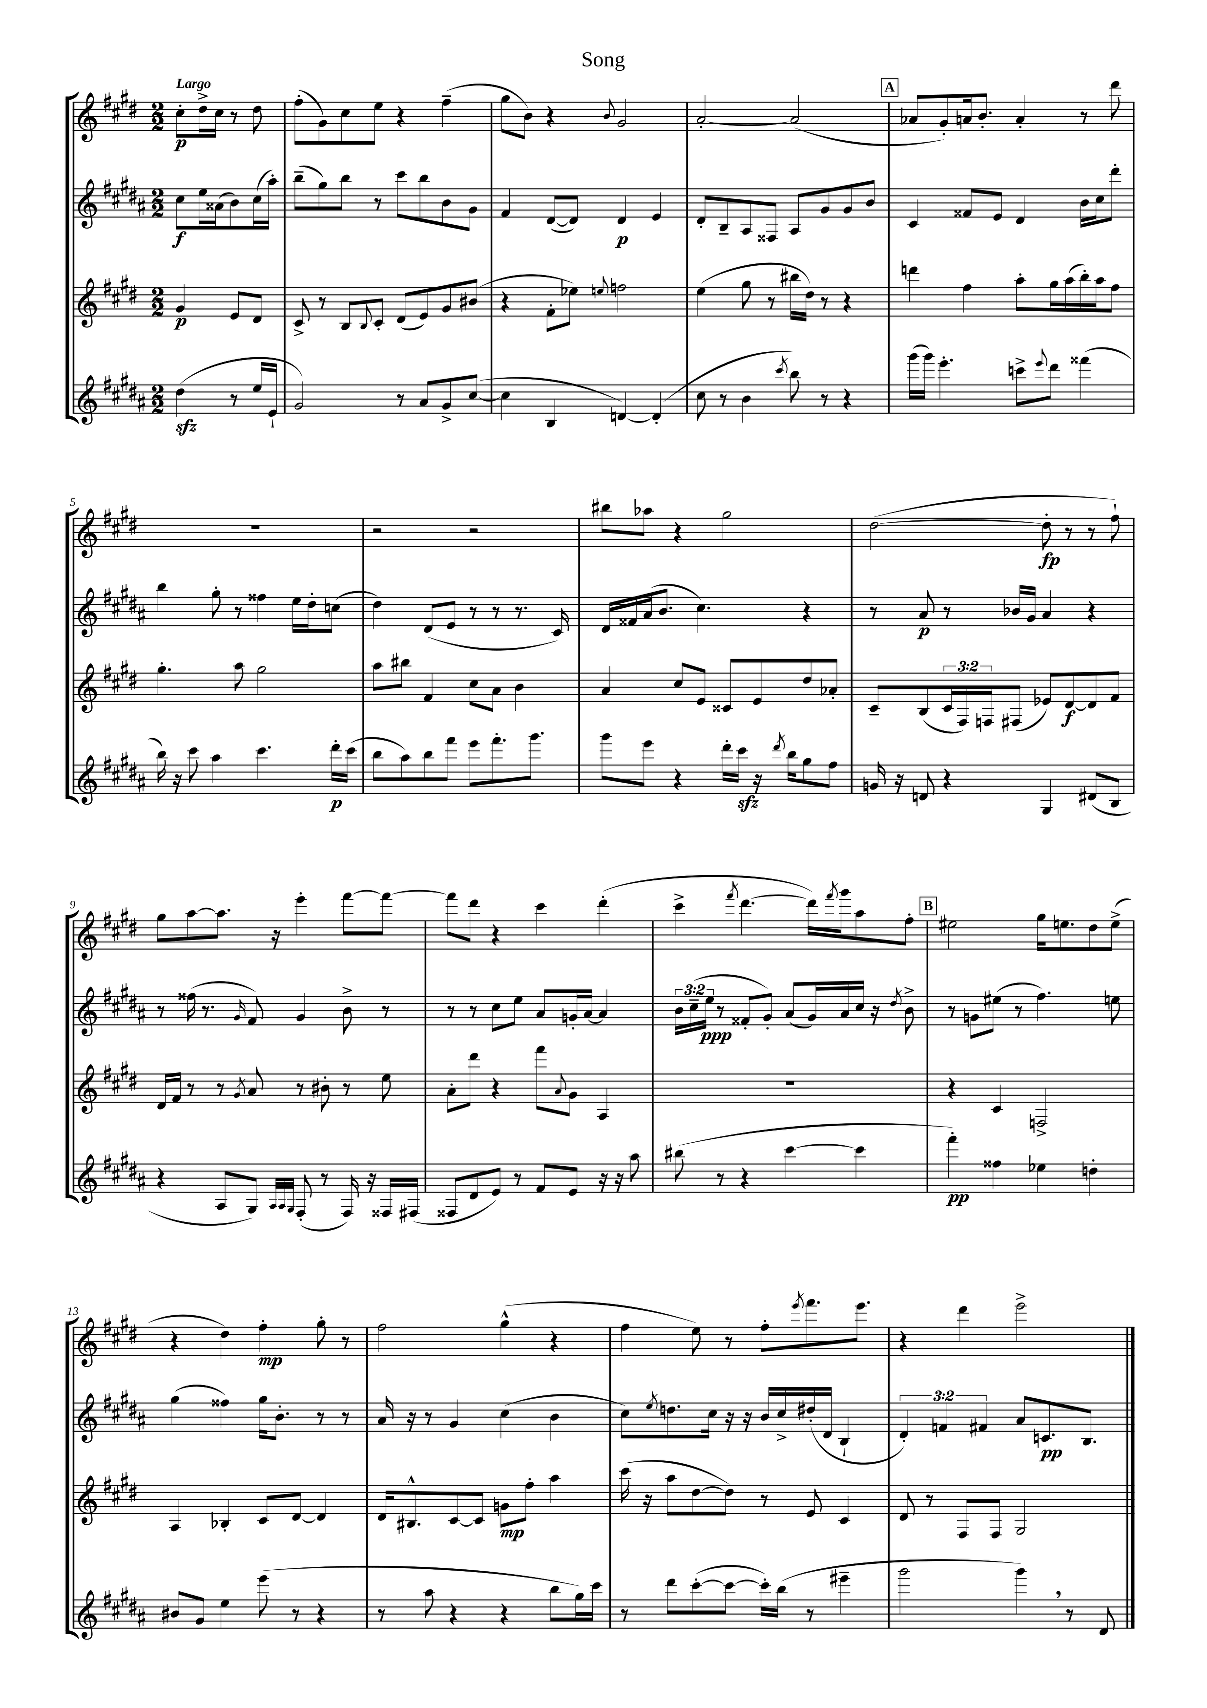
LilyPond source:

\header { title = "Song" }
<<
\new StaffGroup <<
\new Staff = "s0" {
    \clef treble \key e \major \numericTimeSignature \time 2/2 \partial 2 \tempo "Largo"
    cis''8-.\p dis''16-> cis''16 r8 dis''8 |
    fis''8-.( gis'8) cis''8 e''8 r4 fis''4--( |
    gis''8 b'8) r4 \appoggiatura { b'8 } gis'2 |
    a'2~-. a'2( |
    \mark \markup { \box "A" } aes'8 gis'8-.) a'16 b'8.-. a'4-. r8 dis'''8 |
    R1 |
    r2 r2 |
    bis''8 aes''8 r4 gis''2 |
    dis''2~( dis''8-.\fp r8 r8 fis''8-!) |
    gis''8 a''8~ a''8. r16 e'''4-. fis'''8~ fis'''8~ |
    fis'''8 dis'''8 r4 cis'''4 dis'''4-.( |
    cis'''4-> \acciaccatura { fis'''8 } dis'''4.~ dis'''16) \acciaccatura { fis'''8 } gis'''16 a''8 fis''8-. |
    \mark \markup { \box "B" } eis''2 gis''16 e''8. dis''8 e''8->( |
    r4 dis''4) fis''4-.\mp gis''8-. r8 |
    fis''2 gis''4-^( r4 |
    fis''4 e''8) r8 fis''8-. \acciaccatura { e'''8 } fis'''8. e'''8. |
    r4 dis'''4 e'''2-> \bar "|." |
}
\new Staff = "s1" {
    \clef treble \key b \major \numericTimeSignature \time 2/2 \override Staff.TupletNumber.text = #tuplet-number::calc-fraction-text \partial 2
    cis''8\f e''16 aisis'16( b'8) cis''16( ais''16-.) |
    b''8--( gis''8) b''8 r8 cis'''8 b''8 b'8 gis'8 |
    fis'4 dis'8~( dis'8) dis'4\p e'4 |
    dis'8-. b8-- ais8 fisis8 ais8 gis'8 gis'8 b'8 |
    \mark \markup { \box "A" } cis'4 fisis'8 e'8 dis'4 b'16 cis''16 dis'''8-. |
    b''4 gis''8-. r8 fisis''4 e''16 dis''16-. c''8( |
    dis''4) dis'8( e'8 r8 r8 r8. cis'16) |
    dis'16 fisis'16 ais'16( b'8. cis''4.) r4 |
    r8 ais'8\p r8 bes'16 gis'16 ais'4 r4 |
    r8 fisis''16( r8. \grace { gis'16 } fis'8) gis'4 b'8-> r8 |
    r8 r8 cis''8 e''8 ais'8 g'16-. ais'16~ ais'4 |
    \tuplet 3/2 { b'16 cis''16--( e''16\ppp } r8 fisis'8-. gis'8-.) ais'8( gis'16) ais'16 cis''16 r16 \acciaccatura { dis''8 } b'8-> |
    \mark \markup { \box "B" } r8 g'8 eis''8( r8 fis''4.) e''8 |
    gis''4( fisis''4) gis''16 b'8.-. r8 r8 |
    ais'16 r16 r8 gis'4 cis''4( b'4 |
    cis''8) \acciaccatura { e''8 } d''8. cis''16 r16 r16 b'16 cis''16-> dis''16-.( dis'16 b4-! |
    \tuplet 3/2 { dis'4-.) f'4 fis'4 } ais'8 c'8.\pp b8. \bar "|." |
}
\new Staff = "s2" {
    \clef treble \key e \major \numericTimeSignature \time 2/2 \override Staff.TupletNumber.text = #tuplet-number::calc-fraction-text \partial 2
    gis'4\p e'8 dis'8 |
    cis'8-> r8 b8 \appoggiatura { b8 } cis'8-. dis'8( e'8) gis'8 bis'8( |
    r4 fis'8-. ees''8) \appoggiatura { e''8 } f''2 |
    e''4( gis''8 r8 bis''16 dis''16) r8 r4 |
    \mark \markup { \box "A" } d'''4 fis''4 a''8-. gis''16 a''16( b''16-.) a''16 fis''8 |
    gis''4.-. a''8 gis''2 |
    a''8 bis''8 fis'4 cis''8 a'8 b'4 |
    a'4 cis''8 e'8 cisis'8 e'8 dis''8 aes'8-. |
    cis'8-- b8( \tuplet 3/2 { cis'16 fis16) f16 } fis8( ees'8) dis'8~\f dis'8 fis'8 |
    dis'16 fis'16 r8 r8 \acciaccatura { gis'8 } a'8 r8 bis'8-. r8 e''8 |
    a'8-. dis'''8 r4 fis'''8 \appoggiatura { a'8 } gis'8 a4 |
    R1 |
    \mark \markup { \box "B" } r4 cis'4 f2-> |
    a4 bes4-. cis'8 dis'8~ dis'4 |
    dis'16 bis8.-^ cis'8~ cis'8 g'8\mp fis''8-. a''4 |
    cis'''16( r16 a''8 dis''8~ dis''8) r8 e'8 cis'4 |
    dis'8 r8 fis8 fis8 gis2 \bar "|." |
}
\new Staff = "s3" {
    \clef treble \key b \major \numericTimeSignature \time 2/2 \partial 2
    dis''4\sfz( r8 e''16 e'16-! |
    gis'2) r8 ais'8 gis'8-> cis''8~( |
    cis''4 b4 d'4~) d'4-.( |
    cis''8 r8 b'4 \acciaccatura { cis'''8 } b''8) r8 r4 |
    \mark \markup { \box "A" } gis'''16( gis'''16) e'''4.-. c'''8-> \appoggiatura { e'''8 } dis'''8 fisis'''4( |
    b''16) r16 cis'''8 ais''4 cis'''4. dis'''16-.\p cis'''16( |
    b''8 ais''8) b''8 fis'''8 e'''8 fis'''8.-. gis'''8. |
    gis'''8 e'''8 r4 dis'''16-. cis'''16\sfz r16 \acciaccatura { dis'''8 } b''16 gis''8 fis''8 |
    g'16 r16 d'8 r4 gis4 dis'8( b8 |
    r4 ais8 gis8) \grace { ais32 ais32 gis32 } fis8-.( r8 fis16) r16 fisis16 fis16( |
    fisis8 dis'8 e'8) r8 fis'8 e'8 r16 r16 ais''8 |
    bis''8( r8 r4 cis'''4~ cis'''4 |
    \mark \markup { \box "B" } fis'''4-.\pp) fisis''4 ees''4 d''4-. |
    bis'8 gis'8 e''4 e'''8( r8 r4 |
    r8 ais''8 r4 r4 b''8 gis''16) cis'''16 |
    r8 dis'''8 cis'''8~-.( cis'''8~ cis'''16-.) b''16( r8 eis'''4-- |
    gis'''2 gis'''4) \breathe r8 dis'8 \bar "|." |
}
>>
>>
